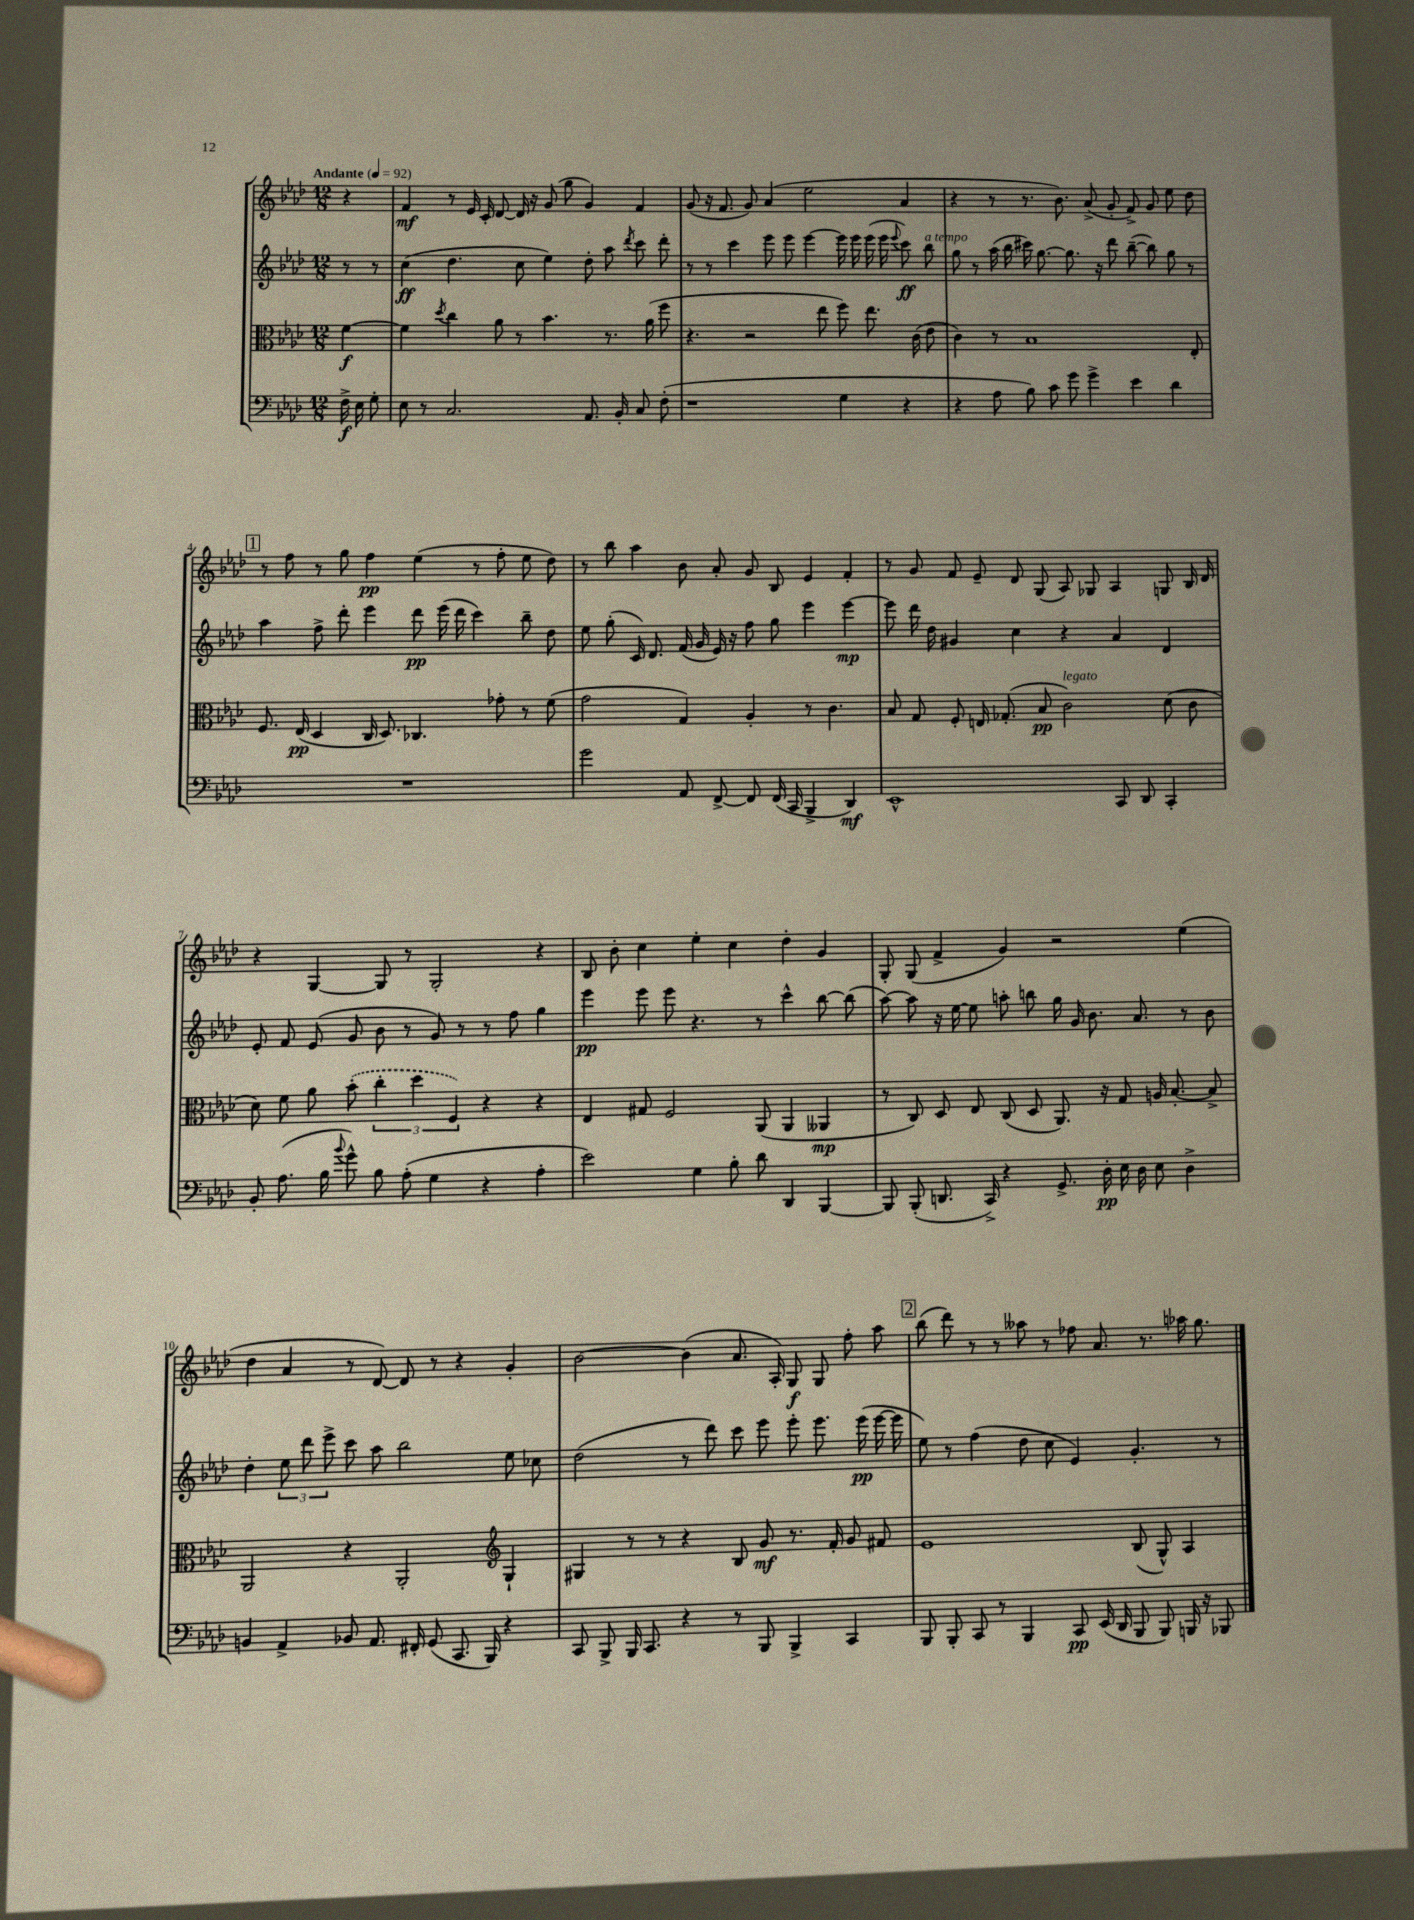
<<
\new StaffGroup <<
\new Staff = "s0" {
    \clef treble \key aes \major \numericTimeSignature \time 12/8 \partial 4 \tempo "Andante" 4 = 92
    \autoBeamOff r4 |
    f'4\mf r8 ees'16 c'16-. des'8~ des'16 r16 g'8( g''8 g'4) f'4 |
    g'8( r16 f'8. g'8) aes'4( ees''2 aes'4 |
    r4 r8 r8. bes'8.) aes'8->( g'8-. f'8->) g'8 ees''8 des''8 |
    \mark \markup { \box "1" } r8 f''8 r8 g''8 f''4\pp ees''4( r8 f''8-. ees''8 des''8) |
    r8 bes''8 aes''4 bes'8 aes'8-. g'8 bes8 ees'4 f'4-. |
    r8 g'8 f'8 ees'8-- des'8 g8( aes8) ges8 aes4 g8 bes16 des'16 |
    r4 g4~ g8 r8 g2-. r4 |
    bes8 bes'8-. c''4 ees''4-. c''4 des''4-. g'4 |
    g8-. g8( f'4-> g'4) r2 ees''4( |
    des''4 aes'4 r8 des'8~) des'8 r8 r4 g'4-. |
    bes'2~ bes'4( aes'8. aes16-.) g8\f g8 f''8-. aes''8 |
    \mark \markup { \box "2" } bes''8( des'''8) r8 r8 aeses''8 r8 fes''8 aes'8. r8. aes''16 g''8. \bar "|." |
}
\new Staff = "s1" {
    \clef treble \key aes \major \numericTimeSignature \time 12/8 \partial 4
    \autoBeamOff r8 r8 |
    c''4\ff( des''4. c''8 ees''4) des''8-. aes''8 \acciaccatura { des'''8 } c'''8 des'''8-. |
    r8 r8 c'''4 ees'''8 ees'''8 ees'''4~ ees'''16 ees'''16 ees'''16( ees'''16 \appoggiatura { ees'''8 } c'''8\ff) bes''8^\markup { \italic "a tempo" } |
    g''8 r8 aes''16( bes''16 cis'''16) g''8.~ g''8. r16 des'''8 bes''8~--( bes''8) g''8 r8 |
    \mark \markup { \box "1" } aes''4 f''8-> des'''8-. ees'''4 des'''8\pp ees'''16( des'''16 c'''4) bes''8-- des''8 |
    ees''8 g''8-.( c'16) des'8. f'16( g'16 ees'16) r16 f''8 g''8 ees'''4 ees'''4~\mp |
    ees'''8 des'''16 des''16 gis'4 c''4 r4 aes'4 des'4 |
    ees'8-. f'8 ees'8( g'8 bes'8 r8 g'8) r8 r8 f''8 g''4 |
    ees'''4\pp ees'''8 ees'''8 r4. r8 c'''4-^ bes''8~ bes''8( |
    aes''8~) aes''8 r16 ees''16~ ees''8 a''8-. b''8 g''16 g'16 bes'8. aes'8. r8 bes'8 |
    des''4-. \tuplet 3/2 { ees''8 des'''8 ees'''8-> } c'''8 aes''8 bes''2 ees''8 ces''8 |
    des''2( r8 des'''8) c'''8 ees'''8 ees'''8-. ees'''8. ees'''16\pp( ees'''16~ ees'''16 |
    \mark \markup { \box "2" } ees''8) r8 f''4( des''8 c''8 ees'4) g'4.-. r8 \bar "|." |
}
\new Staff = "s2" {
    \clef alto \key aes \major \numericTimeSignature \time 12/8 \partial 4
    \autoBeamOff f'4~\f |
    f'4 \acciaccatura { des''8 } c''4 aes'8 r8 bes'4. r8. aes'16( f''8 |
    r4. r2 ees''8 f''8) ees''8. c'16( ees'8 |
    c'4) r8 bes1 ees8-. |
    \mark \markup { \box "1" } f8. ees16\pp( des4 c16 des8.) ces4. ges'8-. r8 f'8( |
    g'2 g4) aes4-. r8 c'4. |
    bes8 g8 f8-. e16 ges8.-.( bes8\pp c'2^\markup { \italic "legato" }) des'8( c'8 |
    des'8) f'8 aes'8 \once \slurDashed bes'8-.( \tuplet 3/2 { c''4-. des''4 f4) } r4 r4 |
    ees4 gis8 f2 aes,8( aes,4 aeses,4\mp |
    r8 c8) des8 ees8 c8( des8 aes,8.) r16 g8 a16 bes8.~-. bes8-> |
    aes,2 r4 aes,2-. \clef treble g4-! |
    gis4 r8 r8 r4 bes8 g'8\mf r8. f'16-. g'8 fis'8 |
    \mark \markup { \box "2" } ees'1 bes8( g8-^) aes4 \bar "|." |
}
\new Staff = "s3" {
    \clef bass \key aes \major \numericTimeSignature \time 12/8 \partial 4
    \autoBeamOff f16->\f ees16 g8-. |
    ees8 r8 c2. aes,8. bes,16-. c8 f8-.( |
    r1 g4 r4 |
    r4 aes8 bes8) c'8 g'8 g'4-> ees'4 des'4 |
    \mark \markup { \box "1" } R1. |
    g'2 aes,8 f,8~-> f,8 f,16( c,16 bes,,4-> des,4\mf) |
    ees,1-^ c,8 des,8 c,4-. |
    bes,8-. aes8.( bes16 \appoggiatura { bes'8 } g'8-^) bes8 aes8-.( g4 r4 aes4-. |
    ees'2) g4 bes8-. des'8 des,4 bes,,4~ |
    bes,,8 bes,,8-.( d,8. c,16->) r4 g,8.-> des16-.\pp ees16 des16 ees8 des4-> |
    b,4 aes,4-> bes,8 aes,8. fis,16-. g,8( c,8. bes,,16) r4 |
    c,8 bes,,8-> bes,,16 c,8. r4 r8 bes,,8 bes,,4-> c,4 |
    \mark \markup { \box "2" } bes,,8 bes,,8-. c,8 r8 bes,,4 c,8\pp ees,16( des,16 bes,,8 bes,,8) b,,16 r16 bes,,8 \bar "|." |
}
>>
>>
